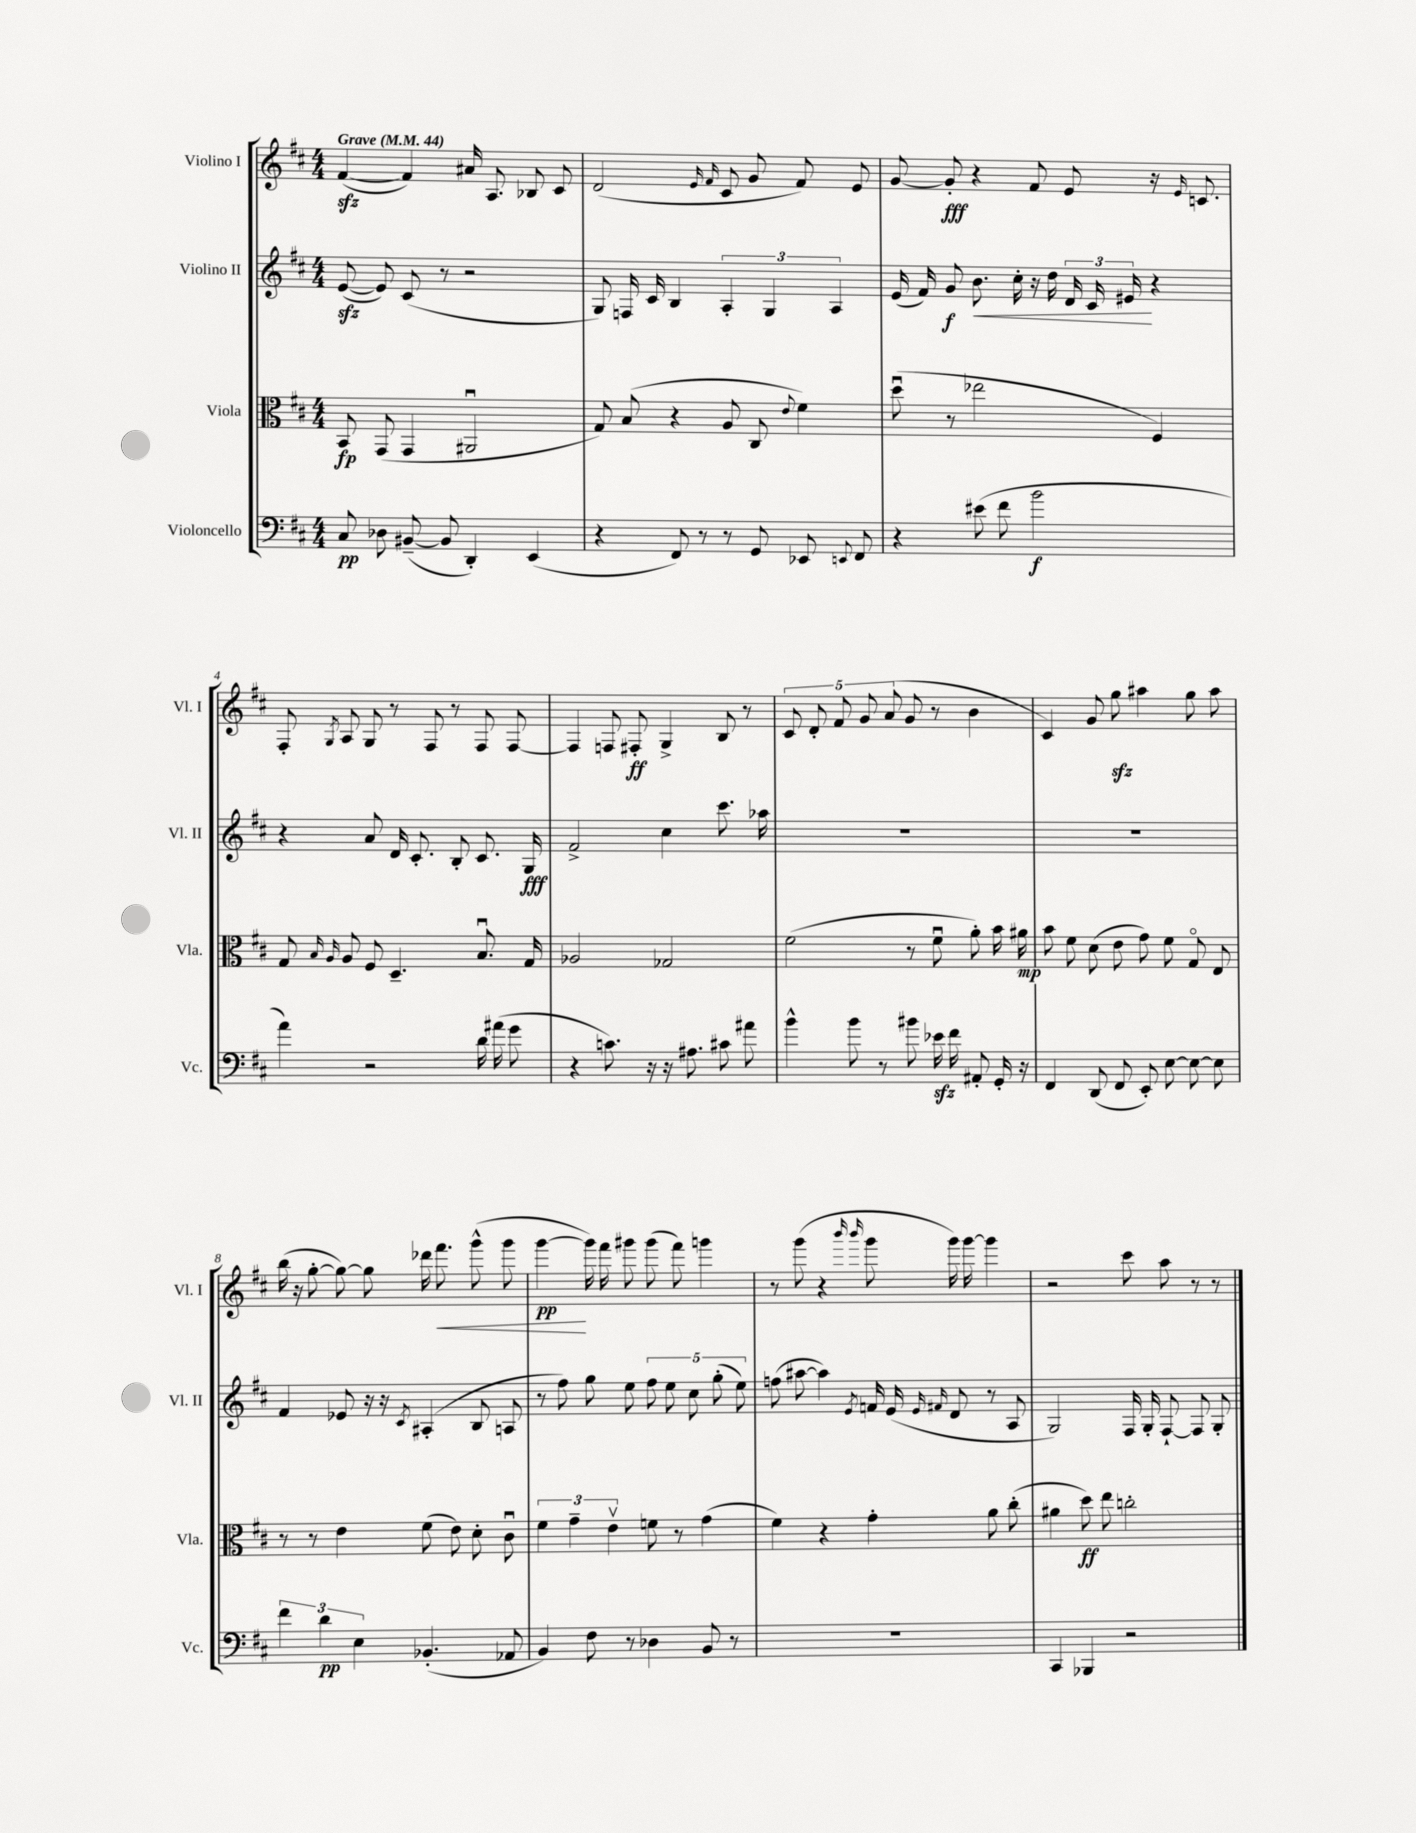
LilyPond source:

<<
\new StaffGroup <<
\new Staff = "s0" \with { instrumentName = "Violino I" shortInstrumentName = "Vl. I" } {
    \clef treble \key d \major \numericTimeSignature \time 4/4 \tempo "Grave" 4 = 44
    \autoBeamOff fis'4~\sfz( fis'4) ais'16 a8. bes8 cis'8 |
    d'2( \grace { e'16 fis'16 } cis'8 g'8 fis'8) e'8 |
    g'8~ g'8-.\fff r4 fis'8 e'8 r16 \grace { e'16 } c'8. |
    fis8-. \acciaccatura { g8 } a8 g8 r8 fis8 r8 fis8 fis8~ |
    fis4 f8 fis8-.\ff g4-> b8 r8 |
    \tuplet 5/4 { cis'8 d'8-. fis'8 g'8 a'8( } g'8 r8 b'4 |
    cis'4) g'8 g''8\sfz ais''4 g''8 ais''8 |
    b''16( r16 g''8~-. g''8~) g''8 des'''16 fis'''8.\< g'''8-^( g'''8 |
    g'''4~\pp\! g'''16) fis'''16 gis'''8 gis'''8( fis'''8) g'''4 |
    r8 g'''8( r4 \grace { b'''16 b'''16 } g'''8 g'''16) g'''16~ g'''4 |
    r2 cis'''8 a''8 r8 r8 \bar "|." |
}
\new Staff = "s1" \with { instrumentName = "Violino II" shortInstrumentName = "Vl. II" } {
    \clef treble \key d \major \numericTimeSignature \time 4/4
    \autoBeamOff e'8~\sfz( e'8) cis'8( r8 r2 |
    g8) f16 cis'16 b4 \tuplet 3/2 { a4-. g4 a4 } |
    e'16( fis'16) g'8\f b'8.\< cis''16-. r16 d''16 \tuplet 3/2 { d'16 cis'16 eis'16\! } r4 |
    r4 a'8 d'16 cis'8.-. b8-. cis'8. g16\fff |
    fis'2-> cis''4 cis'''8. aes''16 |
    R1 |
    R1 |
    fis'4 ees'8 r16 r16 \acciaccatura { cis'8 } ais4-.( b8 a8 |
    r8 fis''8) g''8 e''8 \tuplet 5/4 { fis''8 e''8 cis''8 g''8-.( e''8) } |
    f''8( ais''8~ ais''4) \acciaccatura { e'8 } f'16 e'16( \grace { e'16 fis'16 } d'8 r8 a8 |
    g2) fis16 g16-. fis8~-! fis8 g8-. \bar "|." |
}
\new Staff = "s2" \with { instrumentName = "Viola" shortInstrumentName = "Vla." } {
    \clef alto \key d \major \numericTimeSignature \time 4/4
    \autoBeamOff b,8\fp g,8( g,4 ais,2\downbow |
    g8) b8( r4 a8 cis8 \appoggiatura { e'8 } fis'4) |
    d''8\downbow( r8 ees''2 fis4) |
    g8 \grace { b16 a16 } a8 fis8 d4.-- b8.\downbow g16 |
    aes2 ges2 |
    fis'2( r8 fis'8\downbow a'8-.) b'16 ais'16\mp |
    b'8 fis'8 d'8( e'8 g'8) fis'8 g8\flageolet e8 |
    r8 r8 e'4 fis'8( e'8) d'8-. cis'8\downbow |
    \tuplet 3/2 { fis'4 g'4-- e'4\upbow } f'8 r8 g'4( |
    fis'4) r4 g'4-. a'8 cis''8-.( |
    ais'4 d''8\ff) e''8 c''2-. \bar "|." |
}
\new Staff = "s3" \with { instrumentName = "Violoncello" shortInstrumentName = "Vc." } {
    \clef bass \key d \major \numericTimeSignature \time 4/4
    \autoBeamOff cis8\pp des8 bis,8~--( bis,8 d,4-.) e,4( |
    r4 fis,8) r8 r8 g,8 ees,8 \appoggiatura { e,8 } fis,8 |
    r4 eis'8( fis'8 b'2\f |
    a'4) r2 d'16 ais'16( g'8 |
    r4 c'8.) r16 r16 ais8. cis'8 ais'8 |
    b'4-^ b'8 r8 bis'8 ees'16\sfz fis'16 ais,8-. g,16-. r16 |
    fis,4 d,8( fis,8 e,8-.) e8~ e8~ e8 |
    \tuplet 3/2 { fis'4 d'4\pp e4 } bes,4.-.( aes,8 |
    b,4) fis8 r8 des4 b,8 r8 |
    R1 |
    cis,4 bes,,4 r2 \bar "|." |
}
>>
>>
